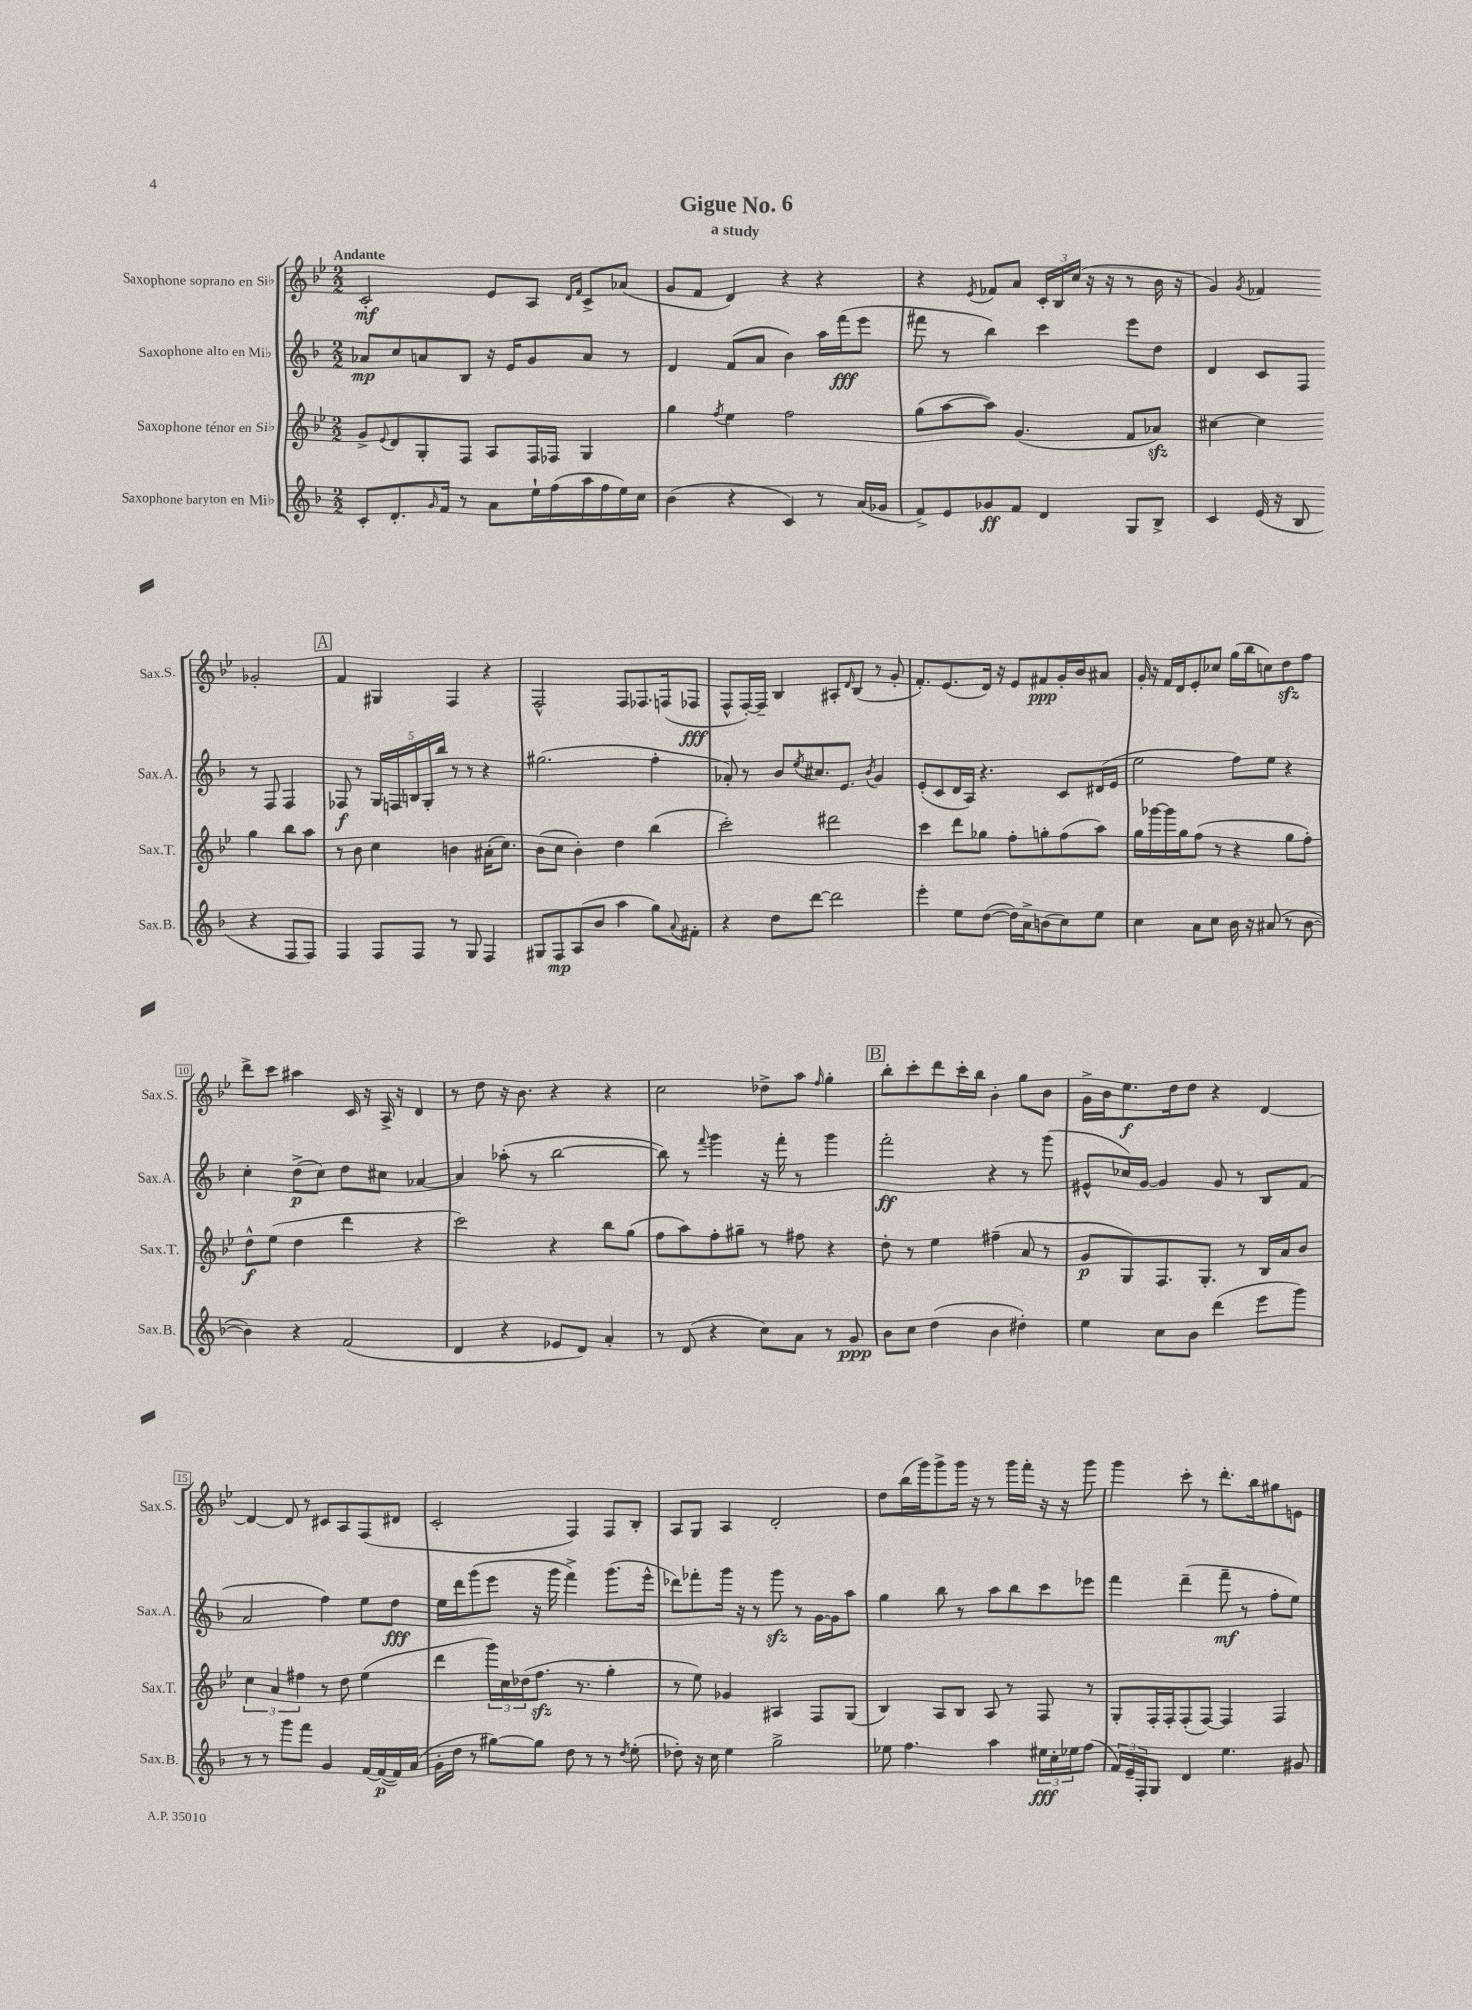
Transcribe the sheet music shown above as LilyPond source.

\header { title = "Gigue No. 6" subtitle = "a study" }
<<
\new StaffGroup <<
\new Staff = "s0" \with { instrumentName = "Saxophone soprano en Sib" shortInstrumentName = "Sax.S." } {
    \clef treble \key bes \major \numericTimeSignature \time 2/2 \tempo "Andante"
    c'2-.\mf ees'8 a8 \grace { d'16 f'16 } c'8-> aes'8( |
    g'8 f'8 d'4) r4 r4 |
    r4 \acciaccatura { ees'8 } fes'8 a'8 \tuplet 3/2 { c'16-. bes16 c''16( } r16 r16 r8 bes'16 r16 |
    g'4) \acciaccatura { g'8 } fes'4 ges'2-. |
    \mark \markup { \box "A" } f'4 gis4 f4 r4 |
    f2-^ f8 fes8. f16( fes8\fff |
    f8-^ f16~-.) f16-- bes4 ais8-. \grace { d'16 } bes8( r8 g'8-. |
    f'8.-.) ees'8.( d'16) r16 ees'8 fis'8\ppp g'16-. bes'16 ais'8 |
    g'16-. r16 f'16 d'16 ees'8-. ces''8 g''16( bes''16 c''8) d''8\sfz f''8 |
    d'''8-> c'''8 ais''4 c'16 r16 a16-> r16 d'4 |
    r8 d''8 r16 bes'8. r4 r4 |
    c''2 des''8-> a''8 \grace { f''16 } g''4-. |
    \mark \markup { \box "B" } bes''8-. c'''8-. d'''8 c'''16-. bes''16 bes'4-. g''8 bes'8 |
    g'16-> bes'16 ees''8.\f d''16 d''8 r4 d'4~ |
    d'4~ d'8 r8 cis'8 a8 f8( dis'8 |
    c'2-. f4) f8 bes8-. |
    a8 g8 a4 d'2-. |
    d''8 bes''16( g'''16) g'''8-> g'''16 r16 r8 g'''16 f'''16-. r16 r16 g'''8 |
    g'''4 c'''8-. r8 d'''8.-. bes''16 gis''8 e'8 \bar "|." |
}
\new Staff = "s1" \with { instrumentName = "Saxophone alto en Mib" shortInstrumentName = "Sax.A." } {
    \clef treble \key f \major \numericTimeSignature \time 2/2
    aes'8\mp c''8 a'8 bes8 r16 e'16 g'8 a'8 r8 |
    d'4 f'8( a'8 bes'4) a''16 f'''16\fff( e'''8 |
    fis'''8 r8 bes''4) c'''4 e'''8 d''8 |
    d'4 c'8 f8 r8 f8 f4 |
    \mark \markup { \box "A" } fes8\f r8 \tuplet 5/4 { g16 f16 b16 g16-. bes''16 } r8 r8 r4 |
    gis''2.( f''4-. |
    aes'8-.) r8 bes'8 \acciaccatura { e''8 } cis''8. e'8. \acciaccatura { bes'8 } g'4 |
    e'8-.( c'8 d'16 a16) r4. c'8 dis'16( e'16 |
    e''2 f''8) e''8 r4 |
    c''4-. d''8->\p( c''8) d''8 cis''8 aes'4~ |
    aes'4 aes''8-.( r8 bes''2~ |
    bes''8) r8 \appoggiatura { f'''8 } g'''4 r16 f'''16-. r8 g'''4 |
    \mark \markup { \box "B" } f'''2-.\ff r4 r8 g'''8( |
    eis'8-^ ces''16) g'16~ g'4 g'8 r8 bes8 f'8( |
    a'2 f''4) e''8 d''8\fff |
    e''16 d'''16 g'''8( e'''8 r16 g'''16 f'''4->) g'''8.( e'''16-^ |
    des'''8) fes'''8-. g'''16 r16 r8 g'''8\sfz r8 g'16~ g'16 a''8 |
    g''4 bes''8 r8 a''8 bes''8 c'''8 ees'''8 |
    f'''4 d'''4--( f'''8--\mf r8 f''8-. e''8) \bar "|." |
}
\new Staff = "s2" \with { instrumentName = "Saxophone ténor en Sib" shortInstrumentName = "Sax.T." } {
    \clef treble \key bes \major \numericTimeSignature \time 2/2
    g'8-> \appoggiatura { ees'8 } d'8 g8-. f8 a8 f16 fes16 g4 |
    g''4 \acciaccatura { f''8 } ees''4 f''2 |
    g''8( a''8~ a''8) g'4.( f'8 aes'8\sfz) |
    cis''4~ cis''4 g''4 bes''8 a''8 |
    \mark \markup { \box "A" } r8 bes'8 c''4 b'4 ais'16-.( c''8.) |
    bes'8( c''8 bes'4-.) d''4 bes''4( |
    c'''2-.) dis'''2 |
    c'''4 d'''8 ges''8 f''8-. g''8-. f''8( a''8) |
    g''16 ges'''16~ ges'''16 g''16 f''8( r8 r4 g''8 f''8-.) |
    d''8-^\f ees''8( d''4 d'''4 r4 |
    c'''2) r4 bes''8 g''8( |
    f''8 a''8) f''8-. gis''8-- r8 fis''8 r4 |
    \mark \markup { \box "B" } d''8-. r8 ees''4 fis''4--( a'8 r8 |
    g'8\p g8) f8. g8.-. r8 bes16 a'16 bes'8 |
    \tuplet 3/2 { c''4 a'4 fis''4 } r8 d''8 ees''4( |
    d'''4 \tuplet 3/2 { g'''16) c''16 des''16( } f''8.\sfz r8. g''4-. |
    r8 ees''8) ges'4 ais4 f8 g8( |
    bes4) a8 bes8 a8 r8 f8 r8 |
    g8-. f16-. f16-. f8-.( f8~) f4 f4 \bar "|." |
}
\new Staff = "s3" \with { instrumentName = "Saxophone baryton en Mib" shortInstrumentName = "Sax.B." } {
    \clef treble \key f \major \numericTimeSignature \time 2/2
    c'8-. d'8.-. \grace { g'16 } f'16 r8 a'8 e''16-! f''16( a''16 f''16 e''16) c''16 |
    bes'4( r4 c'4) r8 a'16( ges'16 |
    f'8->) e'8 ges'8\ff f'8 d'4 g8 bes8-> |
    c'4 e'16( r16 bes8 r4 f8 f8) |
    \mark \markup { \box "A" } f4 f8 f8 r8 g8 f4 |
    gis8 f8\mp a8( bes'8 a''4 g''8) \appoggiatura { a'8 } fis'8-. |
    r4 d''8 d'''8~ d'''2 |
    e'''4-. e''8 d''8~( d''16) a'16-> b'8( c''8) e''8 |
    c''4 a'8 c''8 bes'16 r16 ais'8( r8 bes'8~ |
    bes'4) r4 f'2( |
    d'4 r4 ees'8 d'8) a'4-. |
    r8 d'8( r4 c''8) a'8 r8 g'8\ppp |
    \mark \markup { \box "B" } bes'8 c''8 d''4( bes'4 dis''4-.) |
    e''4 c''8 bes'8 d'''4( e'''8 g'''8) |
    r8 r8 g'''8 f'''8 g'4 f'16~ f'16~\p( f'16) a'16( |
    g'16-. d''16 r8 gis''8~) gis''8 d''8 r8 r8 \acciaccatura { d''8 } e''8-.( |
    des''8-.) r16 c''16 e''4 g''2-> |
    ees''8 f''4. a''4 \tuplet 3/2 { eis''16\fff c''16-. ees''16 } f''8( |
    \tuplet 3/2 { f'16) e'16-- f16-. } g8 d'4 e''4. gis'8 \bar "|." |
}
>>
>>
\layout { \context { \Score \override BarNumber.stencil = #(make-stencil-boxer 0.1 0.3 ly:text-interface::print) } }
